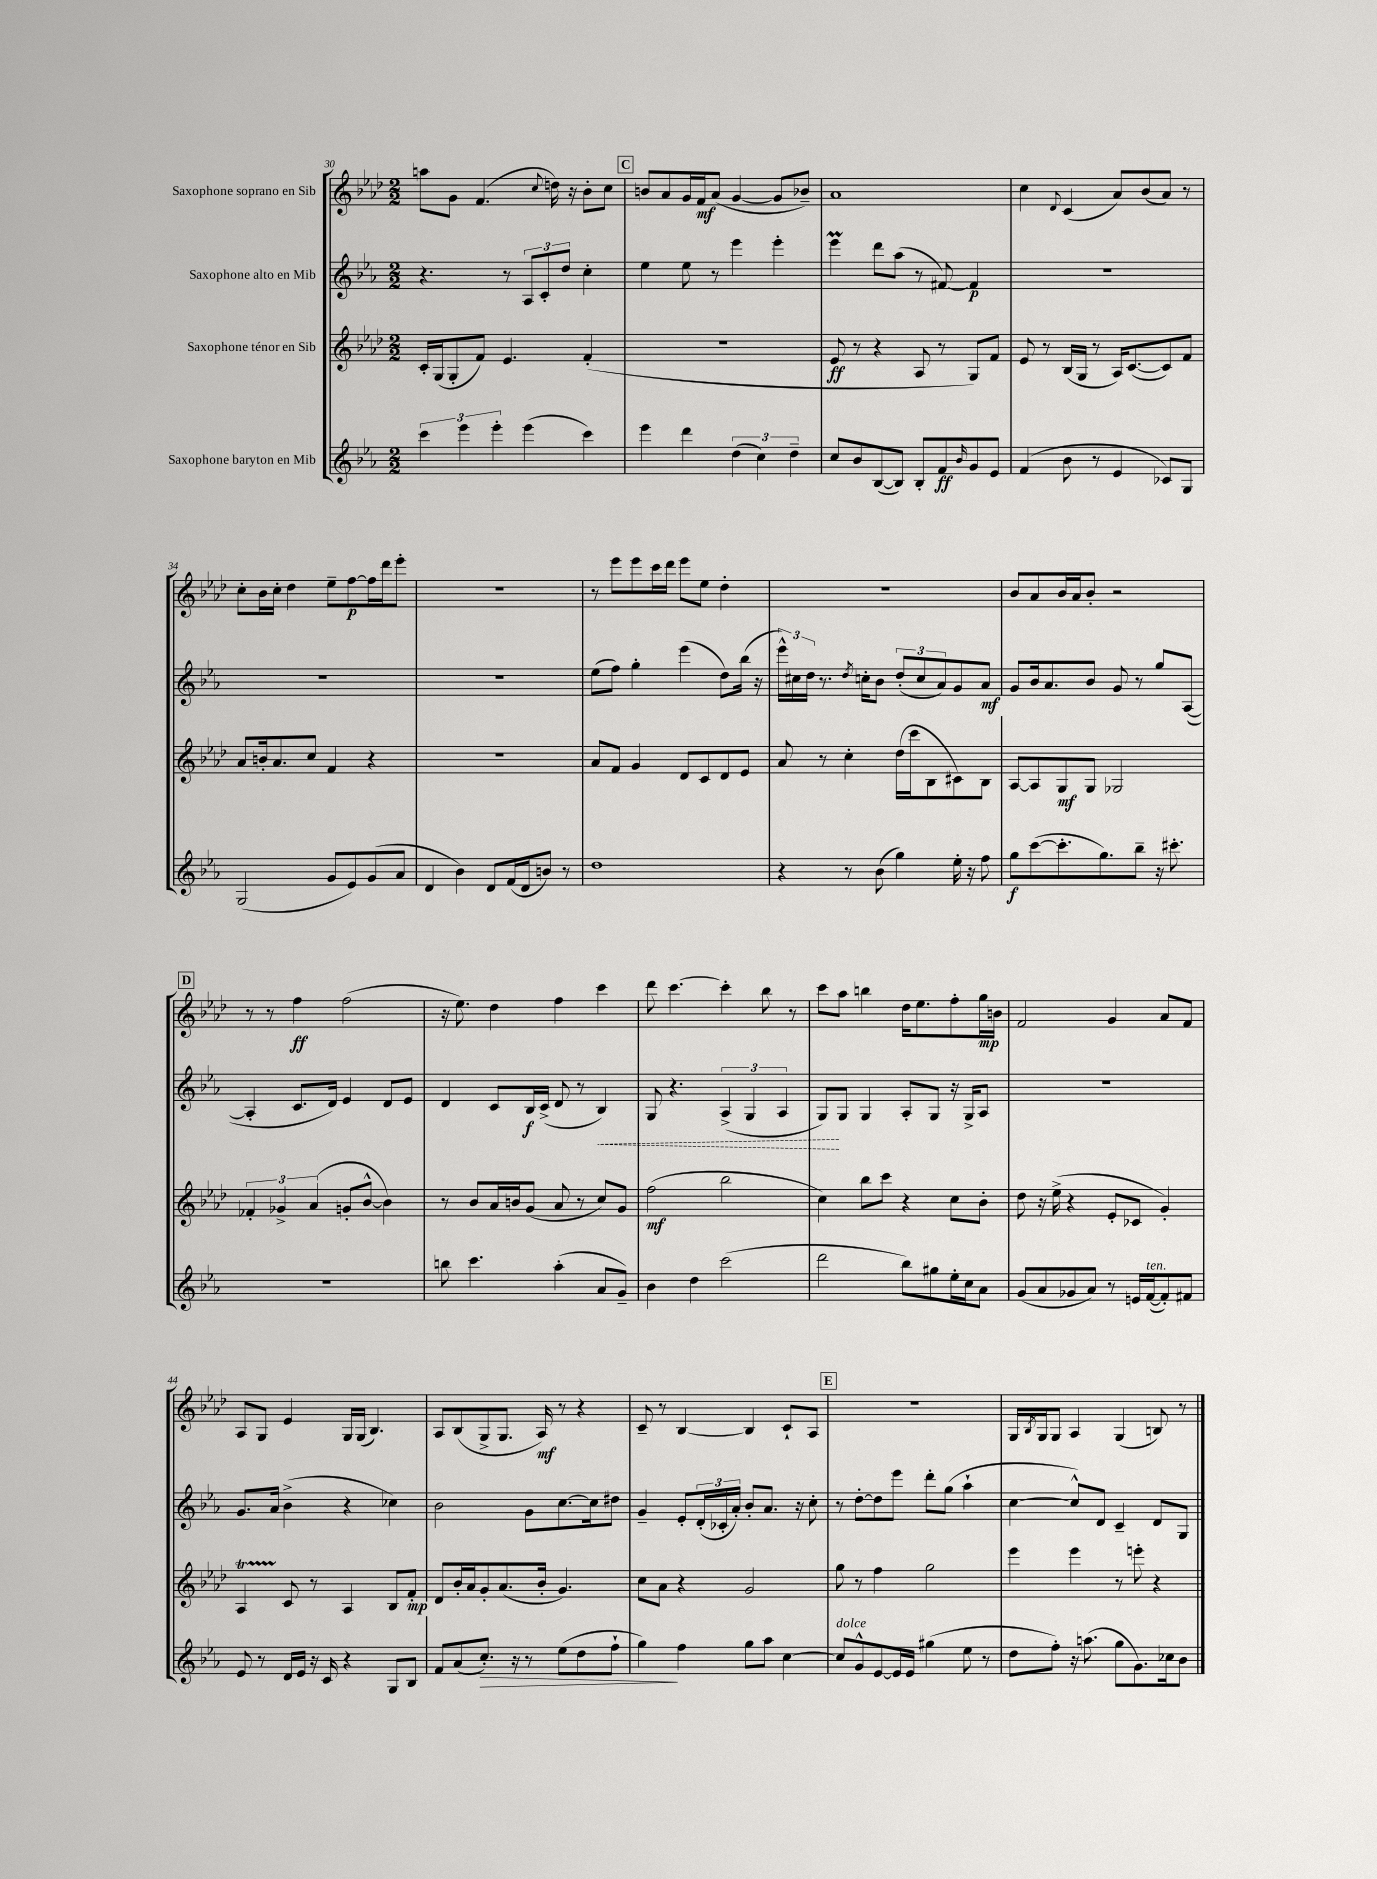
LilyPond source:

<<
\new StaffGroup <<
\new Staff = "s0" \with { instrumentName = "Saxophone soprano en Sib" } {
    \clef treble \key aes \major \numericTimeSignature \time 2/2
    a''8 g'8 f'4.( \appoggiatura { c''8 } d''16) r16 bes'8-. c''8 |
    \mark \markup { \box "C" } b'8 aes'8 g'16 f'16\mf aes'8( g'4~ g'8 bes'8--) |
    aes'1 |
    c''4 \appoggiatura { des'8 } c'4( aes'8) bes'8( aes'8) r8 |
    c''8-. bes'16 c''16-. des''4 ees''8-- f''8~\p f''16 des'''16 ees'''8-. |
    R1 |
    r8 ees'''8 ees'''8 c'''16 des'''16 ees'''8 ees''8 des''4-. |
    R1 |
    bes'8 aes'8 bes'16 aes'16 bes'8-. r2 |
    \mark \markup { \box "D" } r8 r8 f''4\ff f''2( |
    r16 ees''8.) des''4 f''4 c'''4 |
    des'''8 c'''4.~ c'''4-. bes''8 r8 |
    c'''8 aes''8 b''4 des''16 ees''8. f''8-. g''16\mp b'16 |
    f'2 g'4 aes'8 f'8 |
    aes8 g8 ees'4 g16 g16( bes4.) |
    aes8 bes8( g8-> g8. aes16\mf) r8 r4 |
    c'8-- r8 bes4~ bes4 c'8-! aes8 |
    \mark \markup { \box "E" } R1 |
    g16 \acciaccatura { bes8 } g16 g8 aes4 g4( b8) r8 \bar "|." |
}
\new Staff = "s1" \with { instrumentName = "Saxophone alto en Mib" } {
    \clef treble \key ees \major \numericTimeSignature \time 2/2
    r4. r8 \tuplet 3/2 { aes8 c'8-. d''8 } c''4-. |
    \mark \markup { \box "C" } ees''4 ees''8 r8 ees'''4 ees'''4-. |
    ees'''4\prall d'''8 aes''8( r8 fis'8~) fis'4\p |
    R1 |
    R1 |
    R1 |
    ees''8( f''8) g''4-. ees'''4( d''8) bes''16( r16 |
    \tuplet 3/2 { ees'''16-^) cis''16 d''16 } r8. \acciaccatura { d''8 } c''16-. bes'8 \tuplet 3/2 { d''8-.( c''8 aes'8) } g'8 aes'8\mf |
    g'8 bes'16 aes'8. bes'8 g'8 r8 g''8 aes8~( |
    \mark \markup { \box "D" } aes4-. c'8. d'16) ees'4 d'8 ees'8 |
    d'4 c'8 bes16\f c'16->( d'8 r8 \once \override Hairpin.style = #'dashed-line bes4\<) |
    g8 r4. \tuplet 3/2 { aes4->( g4 aes4 } |
    g8\!) g8 g4 aes8-. g8 r16 g16-> aes8 |
    R1 |
    g'8. aes'16 bes'4->( r4 ces''4) |
    bes'2 g'8 c''8.~ c''16 dis''8 |
    g'4-- ees'8-. \tuplet 3/2 { d'16-.( ces'16-. aes'16-.) } bes'8-. aes'8. r16 c''8-. |
    \mark \markup { \box "E" } r8 d''8~-. d''8 ees'''8 d'''8-. g''8( aes''4-! |
    c''4~ c''8-^) d'8 c'4-- d'8 g8 \bar "|." |
}
\new Staff = "s2" \with { instrumentName = "Saxophone ténor en Sib" } {
    \clef treble \key aes \major \numericTimeSignature \time 2/2
    c'16-. g16( g8-. f'8) ees'4. f'4-.( |
    \mark \markup { \box "C" } R1 |
    ees'8\ff r8 r4 aes8 r8 g8) f'8 |
    ees'8 r8 bes16( g16 r8 aes16) c'8.~( c'8) f'8 |
    aes'8 b'16-. aes'8. c''8 f'4 r4 |
    r1 |
    aes'8 f'8 g'4 des'8 c'8 des'8 ees'8 |
    aes'8 r8 c''4-. des''16( c'''16 bes8 cis'8) bes8 |
    aes8~ aes8 g8\mf g8 ges2 |
    \mark \markup { \box "D" } \tuplet 3/2 { fes'4-. ges'4-> aes'4( } g'8-. bes'8~-^ bes'4) |
    r8 bes'8 aes'16 b'16 g'8( aes'8 r8 c''8) g'8 |
    f''2\mf( bes''2 |
    c''4) bes''8 c'''8 r4 c''8 bes'8-. |
    des''8 r16 ees''16->( r4 ees'8-. ces'8 g'4-.) |
    aes4\startTrillSpan c'8\stopTrillSpan r8 aes4 bes8 f'8-.\mp |
    des'8 bes'16-. aes'16 g'8-. aes'8.( bes'16-. g'4.) |
    c''8 aes'8 r4 g'2 |
    \mark \markup { \box "E" } g''8 r8 f''4 g''2 |
    ees'''4 ees'''4 r8 e'''8-. r4 \bar "|." |
}
\new Staff = "s3" \with { instrumentName = "Saxophone baryton en Mib" } {
    \clef treble \key ees \major \numericTimeSignature \time 2/2
    \tuplet 3/2 { c'''4 ees'''4 ees'''4-. } ees'''4( c'''4) |
    \mark \markup { \box "C" } ees'''4 d'''4 \tuplet 3/2 { d''4( c''4) d''4-- } |
    c''8 bes'8 bes8~( bes8) bes8-. f'8\ff \grace { bes'16 } g'8 ees'8 |
    f'4( bes'8 r8 ees'4 ces'8) g8 |
    g2( g'8 ees'8) g'8( aes'8 |
    d'4 bes'4) d'8 f'16( d'16 b'8) r8 |
    d''1 |
    r4 r8 bes'8( g''4) ees''16-. r16 f''8 |
    g''8\f c'''8~( c'''8.-. g''8.) bes''8-- r16 cis'''8.-. |
    \mark \markup { \box "D" } r1 |
    b''8 c'''4. aes''4-.( aes'8 g'8--) |
    bes'4 d''4 c'''2( |
    d'''2 bes''8) gis''8 ees''16-. c''16 aes'8 |
    g'8( aes'8 ges'8 aes'8) r8 e'16 f'16~^\markup { \italic "ten." }( f'8-.) fis'8 |
    ees'8 r8 d'16 ees'16 r16 c'16 r4 g8 bes8 |
    f'8 aes'8( c''8.-.\>) r16 r8 ees''8( d''8 f''8-! |
    g''4\!) f''4 g''8 aes''8 c''4~ |
    \mark \markup { \box "E" } c''8^\markup { \italic "dolce" } g'8-^ ees'8~ ees'16 ees'16 gis''4( ees''8 r8 |
    d''8 f''8-.) r16 a''8.( g''8 g'8.) ces''16 bes'8 \bar "|." |
}
>>
>>
\layout { \context { \Score currentBarNumber = #30 } }
